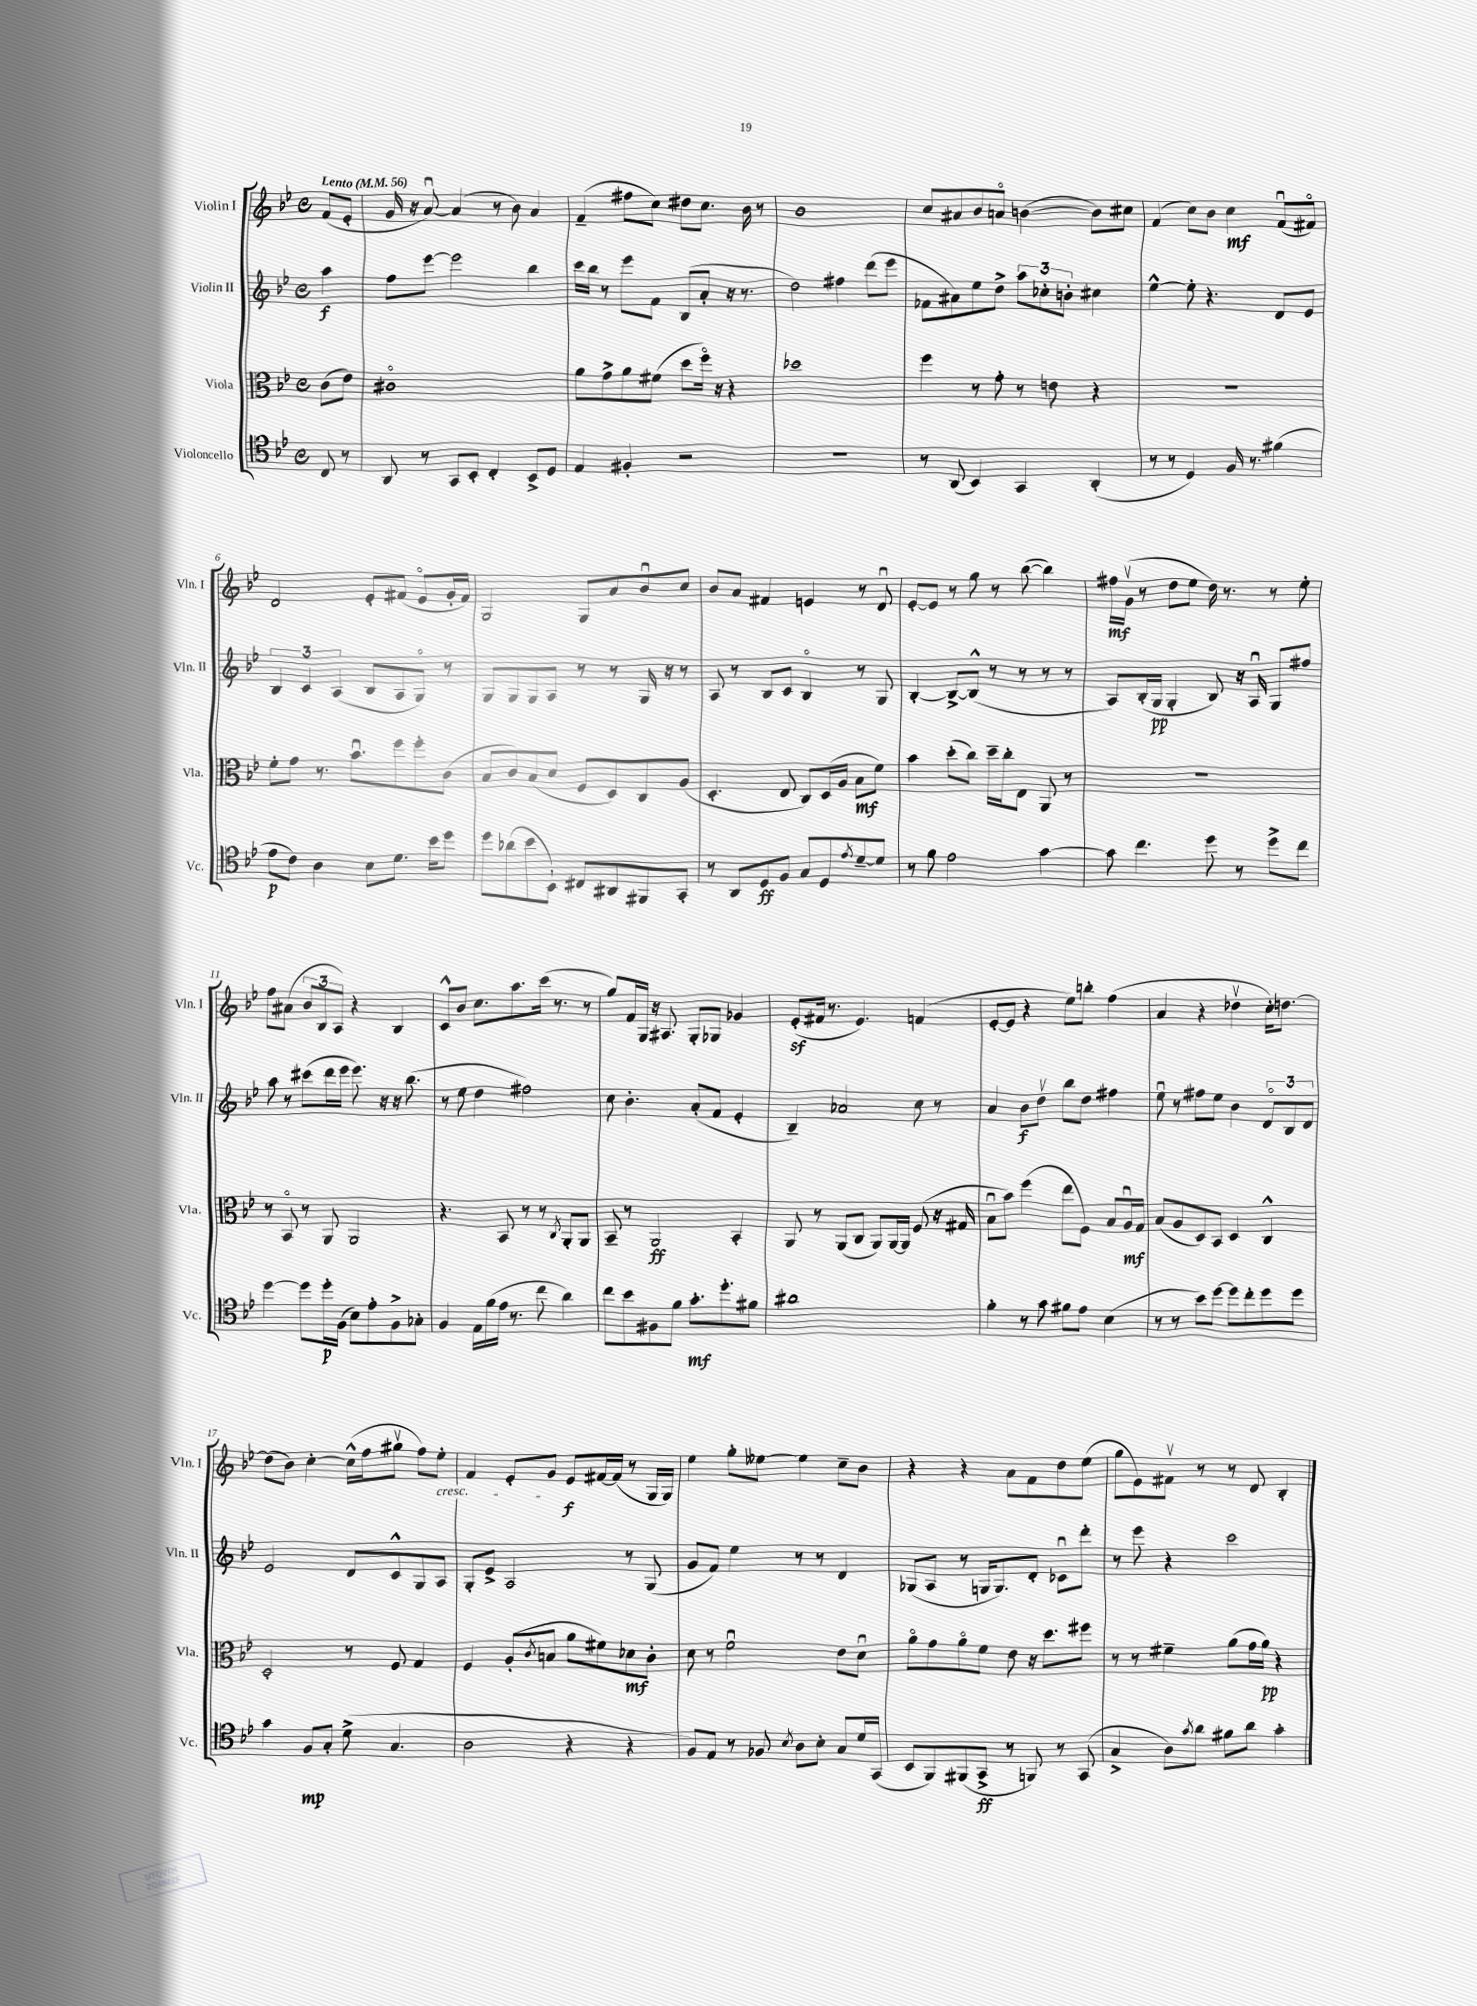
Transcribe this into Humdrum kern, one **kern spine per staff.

**kern	**kern	**kern	**kern
*staff4	*staff3	*staff2	*staff1
*clefC4	*clefC3	*clefG2	*clefG2
*k[b-e-]	*k[b-e-]	*k[b-e-]	*k[b-e-]
*M4/4	*M4/4	*M4/4	*M4/4
*met(c)	*met(c)	*met(c)	*met(c)
*MM56	*MM56	*MM56	*MM56
8C	(8c	4aa	(8f
8r	8e-)	.	8e-'
=	=	=	=
8AA	1c#o	8ff	16g
.	.	.	16r
8r	.	[8eee-	[8au)
8GG	.	2eee-]	(4a]
8BB-'	.	.	.
4C'	.	.	8r
.	.	.	8b-)
8BB-^	.	4bb-	4a
8D	.	.	.
=	=	=	=
4E-	8a	16ccc	(4f~
.	.	16bb-	.
.	8g^	8r	.
4F#'	8a	8eee-	8ff#
.	(8f#	8f	8cc)
2r	8dd	(8B-	8dd#
.	16ffo)	8a'	8.cc
.	16r	.	.
.	4r	16r	.
.	.	8.r	16b-
.	.	.	8r
=	=	=	=
1r	1dd-	2dd)	1b-
.	.	4ff#	.
.	.	(8ddd	.
.	.	8eee-	.
=	=	=	=
8r	4ff	8f-	8cc
(8AA	.	8a#)	8a#
4BB-)	8r	8ee-	8b-
.	8g'	8dd^	8ao
4GG	8r	12aa	([4b
.	.	12cc-'	.
.	8e	.	.
.	.	12b'	.
(4AA'	4r	4cc#	8b])
.	.	.	8cc#
=	=	=	=
8r	1r	[4ee-^^	(4f
8r	.	.	.
4D)	.	8ee-']	8cc)
.	.	4.r	8b-
16F	.	.	4cc
8.r	.	.	.
(4f#	.	8d	(8fu
.	.	8e-	8f#o)
=	=	=	=
8e-	8f'	6B-	2d
8c)	8g	.	.
.	.	6c	.
4A	8.r	.	.
.	.	(6A	.
.	8.b-u	.	.
8B-	.	8B-	8e-'
8.d	8ff	8A	(8f#
.	8ff'	8Go)	8e-o
16b-	.	.	.
8dd	(8c	8r	16g'
.	.	.	16f#)
=	=	=	=
8dd	8B-	8G	2G
(8a-	8c)	8G	.
8b-	(8B-	8G	.
8BB-`)	8d	8A	.
8C#	8F	8r	8G
8AA#	8D)	8r	8a
8FF#	8C	16G	8b-u
.	.	16r	.
8GG'	(8A	8r	8cc
=	=	=	=
8r	4.D'	8A	8b-
8AA	.	8r	8a
8D	.	8B-	4f#
8F	8E-	8c	.
8G	8C)	4B-o	4e
8D	(16D	.	.
.	16A	.	.
8qe-	.	.	.
[8d~	8B-	8r	8r
8d]	8f)	8G	8du
=	=	=	=
8r	4b-	[4B-'	[8e-'
8f	.	.	8e-]
2e-	(8dd'	8B-^_	8r
.	8cc)	(8B-^^]	8gg
.	16dd~	8r	8r
.	16cc'	.	.
.	8E-	8r	([8bb-
[4g	8AA	8r	4bb-])
.	8r	8r	.
=	=	=	=
8g]	1r	8A)	16ff#
.	.	.	(16gv
4.cc	.	(16B-'	8r
.	.	16G	.
.	.	4G'	8dd
.	.	.	8ee-
8dd	.	8B-)	16dd)
.	.	.	8.r
8r	.	16r	.
.	.	16Au	.
8dd^	.	8G	8r
8cc	.	8ff#	8ee-'
=	=	=	=
[4dd	8r	8aa	8ff
.	8BB-o	8r	(8a#
8dd]	8r	(8ccc#	12b-
.	.	.	12B-
16dd'	8AA	16ddd	.
.	.	.	12A)
(16F	.	16eee-	.
8B-)	2AA	8.eee-)	4r
8e-'	.	.	.
.	.	16r	.
8F^	.	16r	4B-
.	.	(8.bb-	.
8G-'	.	.	.
=	=	=	=
4F	4.r	8r	8c^^
.	.	8ee-	8b-
16E-	.	4dd	8.cc
(16f	.	.	.
16e-	8BB-	.	.
8.r	.	.	8.aa
.	8r	2ff#)	.
8cc	8r	.	(16ccc
.	.	.	8.r
.	8qC	.	.
4a)	8AA'	.	.
.	8AA	.	8r
=	=	=	=
8cc	8BB-~	8cc	8gg)
8b-	8r	4.b-'	16f
.	.	.	16G
8F#	2AA	.	16r
.	.	.	8.A#
8f	.	.	.
8.g'	.	(8a'	8G'
.	.	8f	8G-
8.dd'	.	.	.
.	4BB-'	4e-'	4g-
8f#	.	.	.
=	=	=	=
1a#	8AA	4B-~)	(8e-'
.	8r	.	16f#
.	.	.	8.r
.	(8AA	2a-	.
.	8C	.	4.e-)
.	8AA)	.	.
.	[16AA	.	.
.	16AA]	.	.
.	(8F	8cc	(4f
.	16r	8r	.
.	16G#	.	.
=	=	=	=
4f'	8B-u	4a	[8e-'
.	8b-)	.	8e-]
8r	(4ff	8b-	4r
8g	.	8ddv	.
8f#	8ee-	8bb-	8ee-)
8e-	8F)	8dd	8bb'
(4B-	8B-	4ff#	(4ff
.	16Au	.	.
.	16G	.	.
=	=	=	=
8r	(8B-	8ee-u	4a
8r	8A	8r	.
8b-)	8D)	8ff#	4r
[8dd	8BB-	8ee-	.
8dd]	4D	4b-	4dd-v
8cc'	.	.	.
8dd	4C^^	12do	16cc')
.	.	.	[8.dd
.	.	12B-	.
8dd	.	.	.
.	.	12d	.
=	=	=	=
4g	2D'	2e-	(8dd]
.	.	.	8b-)
8F	.	.	[4cc'
8G'	.	.	.
(8d^	8r	8d	(16cc^^]
.	.	.	16ff
4.G	8F	8c^^	8gg#v
.	4G	8G	8ff)
.	.	8A	8ee-'
=	=	=	=
2A	4F	8G'	4f
.	.	8e-^	.
.	(8A'	2A	8e-'
.	8qc	.	.
.	8B	.	8g
4r	8a	.	8e-
.	8f#)	.	[16f#
.	.	.	(16f#]
4r	8d-	8r	8r
.	8c'	(8G	16G
.	.	.	16G)
=	=	=	=
8F)	8d	8g	4ee-
8E-	8r	8f)	.
8r	2fu	4ee-	8gg'
8F-	.	.	[8ee--
8qB-	.	.	.
8A	.	8r	4ee--]
8B-'	.	8r	.
8G	8e-	4d	8cc~
16d	8du	.	8b-
(16GG	.	.	.
=	=	=	=
8BB-	8ao	(8G-	4r
8FF)	8g	8A	.
(8FF#	8ao	8r	4r
8GG^	8f	16G	.
.	.	8.G)	.
8r	8e-	.	8a
8FF)	16r	8d'	8f
.	8.dd	.	.
8r	.	8c-u	8dd
(8GG	8ff#	8ddd'	(8ee-
=	=	=	=
4G^	8r	8r	8gg
.	8r	8eee-	8e-)
8A)	4f#~	4r	8f#v
8qg	.	.	.
8a	.	.	8r
8f#	(8a	2ccc	8r
8a	16g	.	8d
.	16a)	.	.
4g'	4r	.	4B-'
==	==	==	==
*-	*-	*-	*-
